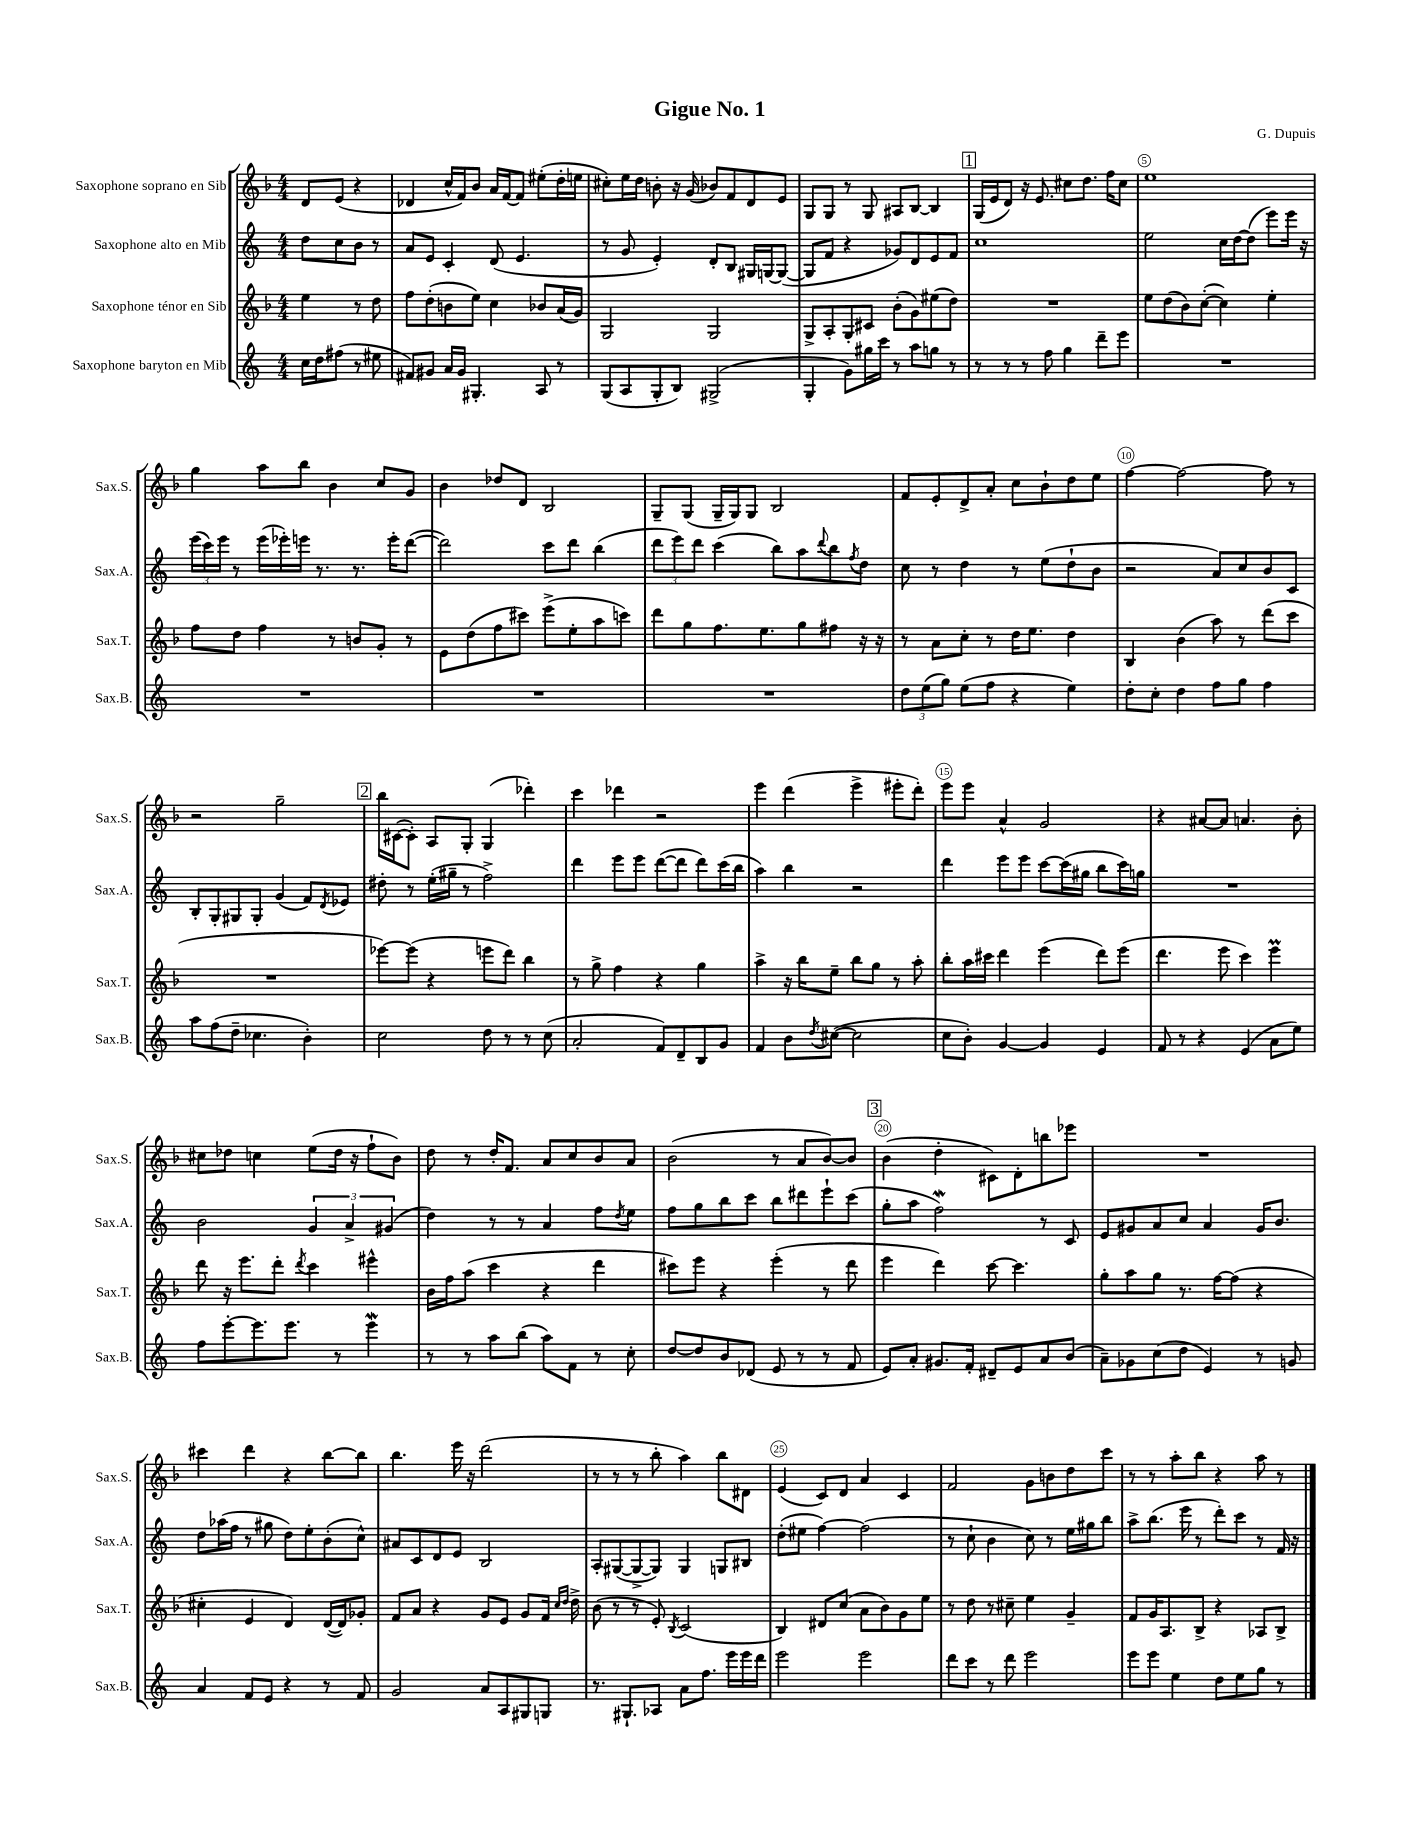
\header { title = "Gigue No. 1" composer = "G. Dupuis" }
<<
\new StaffGroup <<
\new Staff = "s0" \with { instrumentName = "Saxophone soprano en Sib" shortInstrumentName = "Sax.S." } {
    \clef treble \key f \major \numericTimeSignature \time 4/4 \partial 2
    d'8 e'8( r4 |
    des'4 c''16-^ f'16) bes'8 a'16 f'16~ f'8 eis''8-.( d''16-. e''16 |
    cis''8-.) e''16 d''16 b'8-. r16 g'16( bes'8) f'8 d'8 e'8 |
    g8 g8 r8 g8 ais8 bes8~ bes4 |
    \mark \markup { \box "1" } g16( e'16 d'8) r16 e'8. cis''8 d''8. f''16 cis''8 |
    e''1 |
    g''4 a''8 bes''8 bes'4 c''8 g'8 |
    bes'4 des''8 d'8 bes2 |
    g8-- g8( g16-- g16) g8 bes2 |
    f'8 e'8-. d'8-> a'8-. c''8 bes'8-! d''8 e''8 |
    f''4~ f''2~ f''8 r8 |
    r2 g''2-- |
    \mark \markup { \box "2" } bes''16 cis'16~( cis'8-.) a8 g8-. g4( des'''4-.) |
    c'''4 des'''4 r2 |
    e'''4 d'''4( e'''4-> eis'''8-. d'''8-.) |
    e'''8 e'''8 a'4-^ g'2 |
    r4 ais'8~ ais'8 a'4. bes'8-. |
    cis''8 des''8 c''4 e''8( des''16 r16 f''8-! bes'8) |
    d''8 r8 d''16-. f'8. a'8 c''8 bes'8 a'8 |
    bes'2( r8 a'8 bes'8~) bes'8 |
    \mark \markup { \box "3" } bes'4( d''4-. cis'8) d'8-. b''8 ees'''8 |
    R1 |
    cis'''4 d'''4 r4 bes''8~ bes''8 |
    bes''4. e'''16 r16 d'''2( |
    r8 r8 r8 bes''8-. a''4) bes''8 dis'8 |
    e'4( c'8) d'8 a'4 c'4 |
    f'2 g'8 b'8 d''8 c'''8 |
    r8 r8 a''8-. bes''8 r4 a''8 r8 \bar "|." |
}
\new Staff = "s1" \with { instrumentName = "Saxophone alto en Mib" shortInstrumentName = "Sax.A." } {
    \clef treble \key c \major \numericTimeSignature \time 4/4 \partial 2
    d''8 c''8 b'8 r8 |
    a'8 e'8 c'4-. d'8( e'4. |
    r8 g'8 e'4-.) d'8-. b8 gis16 g16~ g8~( |
    g8 f'8 r4 ges'8) d'8 e'8 f'8 |
    \mark \markup { \box "1" } c''1 |
    e''2 c''16 d''16~ d''8( e'''8) e'''16 r16 |
    \tuplet 3/2 { e'''16( c'''16) e'''16 } r8 e'''16( ees'''16-.) e'''16 r8. r8. e'''16-. d'''8~( |
    d'''2) c'''8 d'''8 b''4( |
    \tuplet 3/2 { d'''8 e'''8) d'''8 } c'''4( b''8) a''8 \appoggiatura { d'''8 } b''8 \acciaccatura { f''8 } d''8 |
    c''8 r8 d''4 r8 e''8( d''8-! b'8 |
    r2 a'8) c''8 b'8 c'8 |
    b8-. g8-. gis8 gis8-. g'4( f'8) \acciaccatura { d'8 } ees'8 |
    \mark \markup { \box "2" } dis''8-. r8 e''16-.( gis''16-- r8 f''2->) |
    d'''4 e'''8 e'''8 d'''8~( d'''8 d'''8) c'''16( b''16 |
    a''4) b''4 r2 |
    d'''4 e'''8 e'''8 c'''8~ c'''16( gis''16 b''8 c'''16) g''16 |
    R1 |
    b'2 \tuplet 3/2 { g'4 a'4-> gis'4( } |
    d''4) r8 r8 a'4 f''8 \acciaccatura { d''8 } e''8 |
    f''8 g''8 b''8 c'''8 b''8 dis'''8 e'''8-! c'''8( |
    \mark \markup { \box "3" } g''8-. a''8 f''2\mordent) r8 c'8 |
    e'8 gis'8 a'8 c''8 a'4 gis'16 b'8. |
    d''8 aes''16( f''16 r8 gis''8 d''8) e''8-. b'8-.( c''8-^) |
    ais'8 c'8 d'8 e'8 b2 |
    a8-. gis8~( gis8~-> gis8) gis4 g8 bis8 |
    d''8-.( eis''8 f''4~) f''2( |
    r8 c''8-! b'4 c''8) r8 e''16 gis''16 b''8 |
    a''8-> b''8.( e'''16 r8 d'''8-.) c'''8 r8 f'16 r16 \bar "|." |
}
\new Staff = "s2" \with { instrumentName = "Saxophone ténor en Sib" shortInstrumentName = "Sax.T." } {
    \clef treble \key f \major \numericTimeSignature \time 4/4 \partial 2
    e''4 r8 d''8 |
    f''8 d''8-.( b'8 e''8) c''4 bes'8 a'16( g'16) |
    g2 g2 |
    g8-> a8-. g8-. cis'8 bes'8-.( g'8) eis''8( d''8) |
    \mark \markup { \box "1" } R1 |
    e''8 d''8( bes'8) c''8~-.( c''4) e''4-. |
    f''8 d''8 f''4 r8 b'8 g'8-. r8 |
    e'8 d''8( f''8 cis'''8) e'''8->( e''8-. a''8 c'''8) |
    d'''8 g''8 f''8. e''8. g''8 fis''8 r16 r16 |
    r8 a'8 c''8-. r8 d''16 e''8. d''4 |
    bes4 bes'4( a''8) r8 d'''8( c'''8 |
    R1 |
    \mark \markup { \box "2" } ees'''8~) ees'''8( r4 e'''8 d'''8) bes''4 |
    r8 g''8-> f''4 r4 g''4 |
    a''4-> r16 bes''16 e''8-- bes''8 g''8 r8 a''8-. |
    bes''8-. a''16 cis'''16 d'''4 e'''4( d'''8) e'''8( |
    d'''4. e'''8 c'''4) e'''4\prall |
    d'''8 r16 e'''8. d'''8-. \acciaccatura { d'''8 } c'''4 eis'''4-^ |
    bes'16 f''16 a''8( c'''4 r4 d'''4 |
    cis'''8) e'''8 r4 e'''4-.( r8 d'''8 |
    \mark \markup { \box "3" } e'''4 d'''4) c'''8~ c'''4. |
    g''8-. a''8 g''8 r8. f''16~ f''8( r4 |
    cis''4-. e'4 d'4) d'16~( d'16) ges'8-. |
    f'8 a'8 r4 g'8 e'8 g'8 f'16 \grace { c''16 d''16 } d''16-> |
    bes'8( r8 r8 e'8-.) \acciaccatura { bes8 } c'2( |
    bes4) dis'8 c''8( a'8 bes'8) g'8 e''8 |
    r8 d''8 r8 cis''8-- e''4 g'4-- |
    f'8 g'16 a8. bes8-> r4 aes8 bes8-> \bar "|." |
}
\new Staff = "s3" \with { instrumentName = "Saxophone baryton en Mib" shortInstrumentName = "Sax.B." } {
    \clef treble \key c \major \numericTimeSignature \time 4/4 \partial 2
    c''16 d''16 fis''8( r8 eis''8 |
    fis'8) gis'8 a'16 gis'16 gis4.-. a8 r8 |
    g8( a8 g8-. b8) gis2->( |
    g4-. g'8) gis''16 c'''16 r8 a''8 g''8 r8 |
    \mark \markup { \box "1" } r8 r8 r8 f''8 g''4 d'''8-- e'''8 |
    R1 |
    R1 |
    R1 |
    R1 |
    \tuplet 3/2 { d''8 e''8( g''8) } e''8( f''8 r4 e''4) |
    d''8-. c''8-. d''4 f''8 g''8 f''4 |
    a''8 f''8( d''8-- ces''4. b'4-.) |
    \mark \markup { \box "2" } c''2 d''8 r8 r8 c''8( |
    a'2-. f'8) d'8-- b8 g'8 |
    f'4 b'8 \acciaccatura { d''8 } cis''8~( cis''2 |
    c''8 b'8-.) g'4~ g'4 e'4 |
    f'8 r8 r4 e'4( a'8 e''8) |
    f''8 e'''8~-. e'''8. e'''8. r8 e'''4\mordent |
    r8 r8 a''8 b''8( a''8) f'8 r8 c''8-. |
    d''8~ d''8 b'8 des'8( e'8 r8 r8 f'8 |
    \mark \markup { \box "3" } e'8) a'8-. gis'8. f'16-. dis'8-- e'8 a'8 b'8( |
    a'8--) ges'8 c''8( d''8 e'4) r8 g'8 |
    a'4 f'8 e'8 r4 r8 f'8 |
    g'2 a'8 a8 gis8 g8 |
    r8. gis8.-! aes8 a'8 f''8. e'''16 e'''16 d'''16 |
    e'''2 e'''2 |
    d'''8 c'''8 r8 d'''8 e'''2 |
    e'''8 e'''8 e''4 d''8 e''8 g''8 r8 \bar "|." |
}
>>
>>
\layout { \context { \Score \override BarNumber.break-visibility = ##(#f #t #t) barNumberVisibility = #(every-nth-bar-number-visible 5) \override BarNumber.stencil = #(make-stencil-circler 0.1 0.3 ly:text-interface::print) } }
